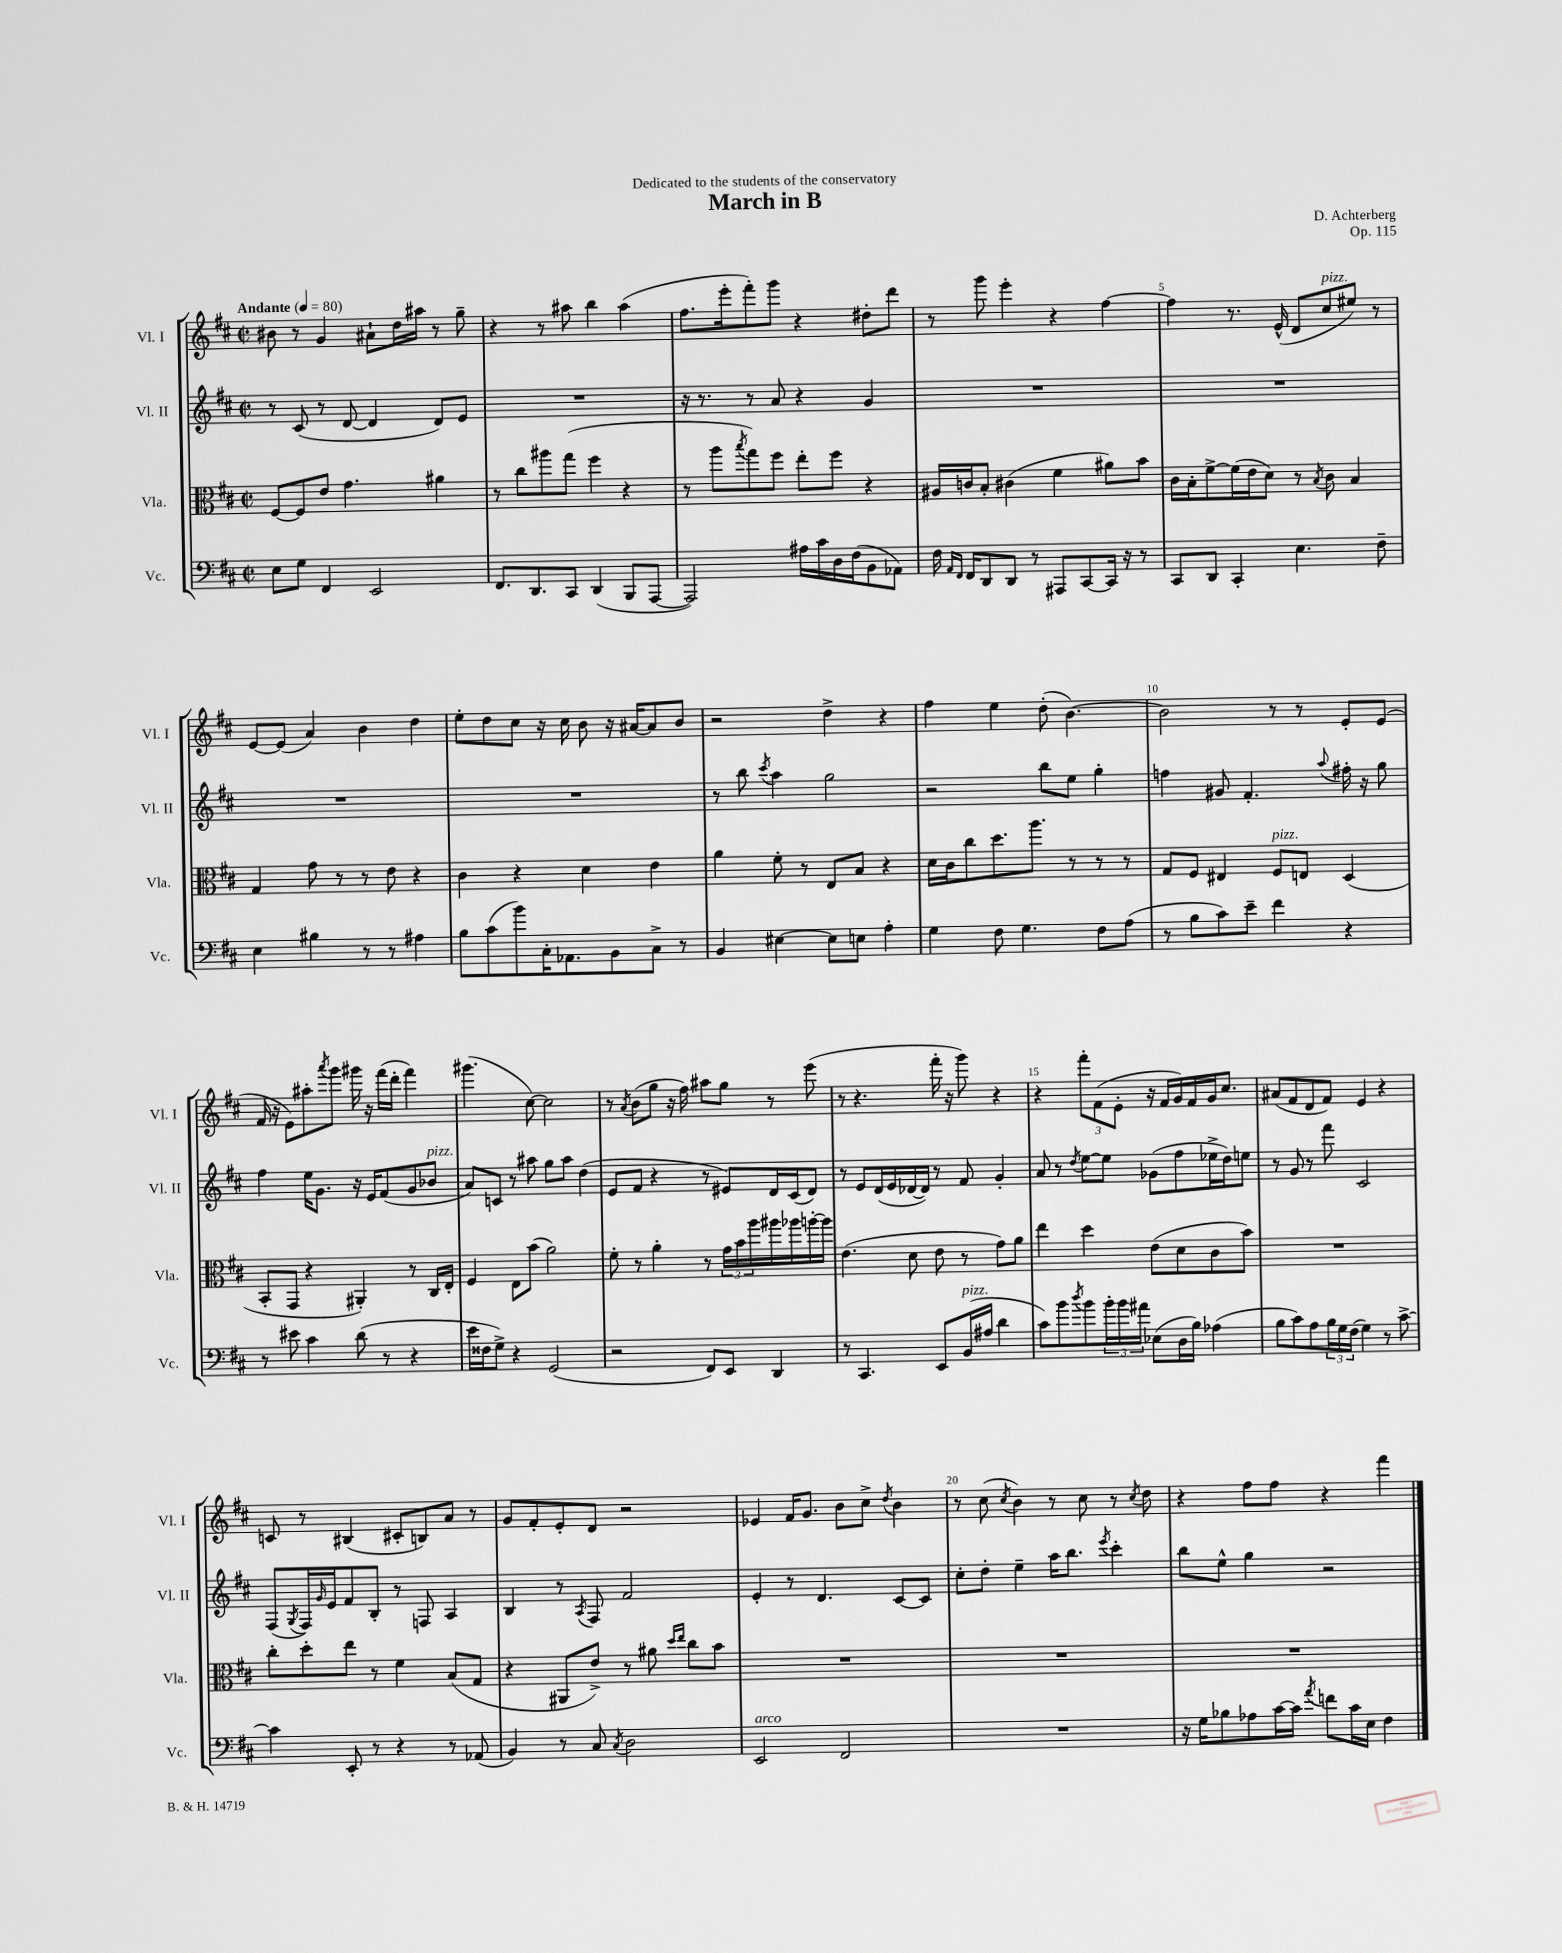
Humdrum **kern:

**kern	**kern	**kern	**kern
*staff4	*staff3	*staff2	*staff1
*clefF4	*clefC3	*clefG2	*clefG2
*k[f#c#]	*k[f#c#]	*k[f#c#]	*k[f#c#]
*M2/2	*M2/2	*M2/2	*M2/2
*met(c|)	*met(c|)	*met(c|)	*met(c|)
*MM80	*MM80	*MM80	*MM80
8E\L	[8F#/L	8r	8b#\
8G\J	8F#/]	(8c#/	8r
4FF#/	8e/J	8r	4g/
.	4.g\	[8d/	.
2EE/	.	4d/]	8a#`\L
.	.	.	16dd\L
.	.	.	16aa#\JJ
.	4a#\	8d/L)	8r
.	.	8e/J	8gg~\
=	=	=	=
8.FF#/L	8r	1r	4r
.	8cc#\L	.	.
8.DD/	.	.	.
.	8aa#\	.	8r
8CC#/J	(8gg\J	.	8aa#\
(4DD/	4ff#\	.	4bb\
8BBB/L	4r	.	(4aa#\
[8AAA/J	.	.	.
=	=	=	=
2AAA/])	8r	16r	8.ff#\L
.	.	8.r	.
.	8aa\L	.	.
.	.	.	16eee'\k
.	8qbb/	.	.
.	8gg\)	8r	8fff#'\)
.	8ff#\J	8a/	8ggg\J
16A#\LL	8ee'\L	4r	4r
16c#\	.	.	.
16D\	8ff#\J	.	.
(16F#\J	.	.	.
8BB\	4r	4g/	8dd#'\L
8AA-\J)	.	.	8ddd\J
=	=	=	=
16F#\	16A#/LL	1r	8r
16qqAA/LL	.	.	.
16qqFF#/JJ	.	.	.
16FF#/LK	16c/J	.	.
8DD/	8B'/J	.	8ggg\
8DD/J	(4c#\	.	4eee'\
8r	.	.	.
8AAA#/L	4f#\	.	4r
[8CC#/	.	.	.
16CC#/]Jk	8a#\L)	.	[4ff#\
16r	.	.	.
8r	8b\J	.	.
=	=	=	=
8CC#/L	16c#\LL	1r	4ff#\]
.	16B'\J	.	.
8DD/J	[8f#^\	.	.
4CC#'/	(16f#\]L	.	8.r
.	16e\J	.	.
.	8d\J)	.	.
.	.	.	(16e^^/
4.E\	8r	.	8d/L
.	8qB/	.	.
.	8c#\	.	8cc#/
.	4B/	.	8ee#/J)
8F#~\	.	.	8r
=	=	=	=
4E\	4G/	1r	[8e/L
.	.	.	(8e/]J
4B#\	8g\	.	4a/)
.	8r	.	.
8r	8r	.	4b\
8r	8e\	.	.
4A#\	4r	.	4dd\
=	=	=	=
8B\L	4c#\	1r	8ee'\L
(8c#\	.	.	8dd\
8b\)	4r	.	8cc#\J
16C#'\K	.	.	16r
8.AA-\	.	.	16cc#\
.	4d\	.	8b\
8BB\	.	.	16r
.	.	.	[16a#/LK
8C#^\J	4e\	.	8a#/]
8r	.	.	8b/J
=	=	=	=
4BB/	4a\	8r	2r
.	.	8bb\	.
.	.	8qccc#/	.
[4E#\	8f#'\	4aa\	.
.	8r	.	.
8E#\]L	8E/L	2gg\	4dd^\
8E\J	8B/J	.	.
4A'\	4r	.	4r
=	=	=	=
4G\	16d\LL	2r	4ff#\
.	16c#\J	.	.
.	8cc#\	.	.
8F#\	8.dd\	.	4ee\
4.G\	.	.	.
.	8.aa\J	.	.
.	.	8bb\L	(8dd'\
.	8r	8ee\J	[4.b\)
8F#\L	8r	4gg'\	.
(8A\J	8r	.	.
=	=	=	=
8r	8G/L	4ff\	2b\]
8B\L	8F#/J	.	.
8c#\)	4E#/	8g#/	.
8e~\J	.	4.f#'/	.
4f#\	8F#/L	.	8r
.	8E/J	.	8r
.	.	8qqaa/	.
4r	(4D/	16ff#'\	8e'/L
.	.	16r	.
.	.	8gg\	(8e/J
=	=	=	=
8r	8BB'/L	4ff#\	16f#/
.	.	.	16r
8e#\	8GG/J	.	8e\L)
4c#\	4r	16ee\LK	8aa#'\
.	.	8.g\J	.
.	.	.	8qaaa/
.	.	.	8ggg\J
(8d\	4AA#'/)	16r	16ggg#\
.	.	16e/LK	16r
8r	.	(8f#/	(16fff#\LL
.	.	.	16ddd'\JJ
4r	8r	8g/	4fff#\)
.	16C#/LL	8b-/J	.
.	16E'/JJ	.	.
=	=	=	=
16e\LL	4F#/	8a/L)	(4.ggg#\
16F##\J	.	.	.
8G^\J)	.	8c/J	.
4r	8E\L	8r	.
.	(8b\J	8aa#\	[8cc#\)
(2GG/	2a\)	8gg\L	2cc#\]
.	.	8aa#\J	.
.	.	(4dd\	.
=	=	=	=
2r	8f#'\	8e/L	8r
.	.	.	8qa/
.	8r	8f#/J	(8b\L
.	4a'\	4r	8gg\J
.	.	.	16r
.	.	.	16ff#\)
8FF#/L)	8r	8r	8aa#\L
8EE/J	24g\LL	8e#/L)	8gg\J
.	24b\	.	.
.	24aa\	.	.
4DD/	16aa#\	16d/L	8r
.	16aa-\	(16c#/J	.
.	[16aa'\	8d/J)	(8eee\
.	16aa\]JJ	.	.
=	=	=	=
8r	(4.e\	8r	8r
4.CC#/	.	8e/L	4.r
.	.	(16d/L	.
.	.	16e/	.
.	8d\	[16d-/	.
.	.	16d-/]JJ)	.
8EE/L	8e\	8r	16fff#'\
.	.	.	16r
(16BB/L	8r	8f#/	8ggg\)
16A#/JJ	.	.	.
4d\	8g\L)	4g'/	4r
.	8a\J	.	.
=	=	=	=
8c#\L)	4ee\	8a/	4r
8b\	.	8r	.
8qdd/	.	8qdd/	.
8b\	4dd\	[8ee\L	12fff#'\L
.	.	.	(12f#\
24b'\L	.	8ee\]J	.
24b\	.	.	12e'\J
24a#\JJ	.	.	.
(8E-\L	(8e\L	(8g-\L	16r
.	.	.	16f#/LL
16D\L	8d\	8ff#\	16g/)
16B\JJ)	.	.	16f#/
(4A-\	8c#\	16ee-^\L	16g/J
.	.	16dd\J)	8.cc#/J
.	8b\J)	8ee\J	.
=	=	=	=
8B\L	1r	8r	(8a#/L
8c#\)	.	8g/	8f#/
8A\	.	8r	8d/
24B\L	.	8fff#\	8f#/J)
24G\	.	.	.
(24F#\JJ	.	.	.
4G\)	.	2c#/	4e/
8r	.	.	4r
[8c#^\	.	.	.
=	=	=	=
4c#\]	8cc#'\L	(8F#/L	8c/
.	.	8qG/	.
.	8dd'\	16F#/L)	8r
.	.	16qqg/	.
.	.	16e/J	.
8EE'/	8ee\J	8f#/	(4B#/
8r	8r	8B'/J	.
4r	4f#\	8r	8c#'/L
.	.	8F/	8B/)
8r	(8B/L	4A/	8a/J
(8AA-/	8G/J	.	8r
=	=	=	=
4BB/)	4r	4B/	8g/L
.	.	.	8f#'/
8r	8AA#/L	8r	8e'/
.	.	8qA/	.
8C#/	8e^/J)	8F#/	8d/J
8qC#/	.	.	.
2D\	8r	2f#/	2r
.	8a#\	.	.
.	16qqdd/LL	.	.
.	16qqee/JJ	.	.
.	8cc#\L	.	.
.	8b\J	.	.
=	=	=	=
2EE/	1r	4e'/	4e-/
.	.	8r	16f#/LK
.	.	.	8.g/J
.	.	4.d/	.
2FF#/	.	.	8b\L
.	.	.	8cc#^\J
.	.	.	8qdd/
.	.	[8c#/L	4b\
.	.	8c#/]J	.
=	=	=	=
1r	1r	8cc#'\L	8r
.	.	8dd'\J	(8cc#\
.	.	.	8qcc#/
.	.	4ee~\	4b\)
.	.	16aa\LK	8r
.	.	8.bb\J	.
.	.	.	8cc#\
.	.	8qeee/	.
.	.	4ccc#'\	8r
.	.	.	8qcc#/
.	.	.	8dd\
=	=	=	=
16r	1r	8bb\L	4r
16G\LK	.	.	.
8B-\	.	8ee^^\J	.
8A-\	.	4gg\	8ff#\L
[16c#\L	.	.	8ff#\J
16c#\]JJ	.	.	.
8qa/	.	.	.
8f\L	.	2r	4r
16c#\L	.	.	.
16E\JJ	.	.	.
4F#\	.	.	4fff#\
==	==	==	==
*-	*-	*-	*-
